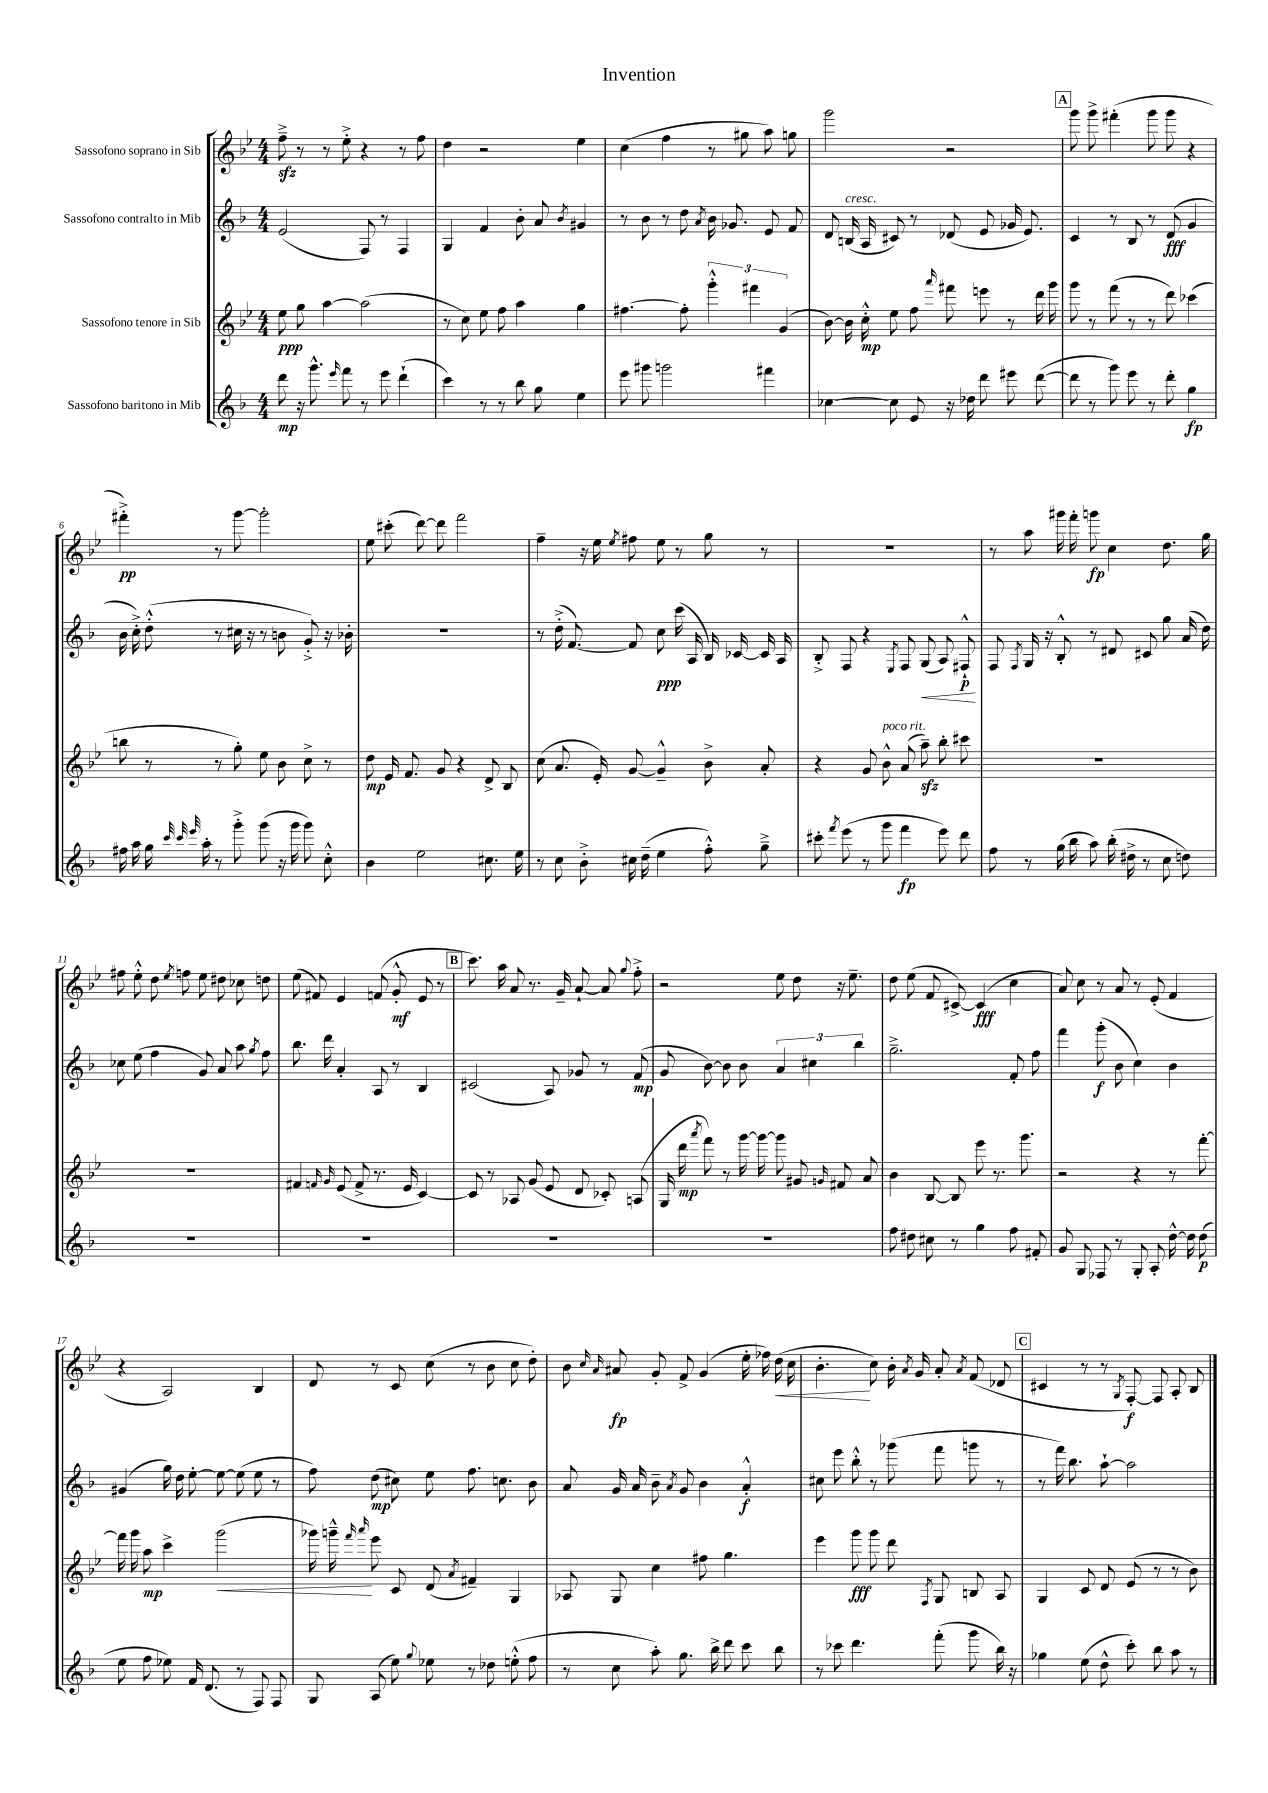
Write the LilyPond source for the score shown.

\header { title = "Invention" }
<<
\new StaffGroup <<
\new Staff = "s0" \with { instrumentName = "Sassofono soprano in Sib" } {
    \clef treble \key bes \major \numericTimeSignature \time 4/4
    \autoBeamOff f''8--->\sfz r8 r8 ees''8-.-> r4 r8 f''8 |
    d''4 r2 ees''4 |
    c''4( f''4 r8 gis''8 a''8) g''8 |
    g'''2 r2 |
    \mark \markup { \box "A" } g'''8 g'''8-> fis'''4-.( g'''8 g'''8 r4 |
    fis'''4-.->\pp) r8 g'''8~ g'''2-. |
    ees''8 cis'''8-.( d'''8~) d'''8 f'''2 |
    f''4-- r16 ees''16 \acciaccatura { ees''8 } fis''8 ees''8 r8 g''8 r8 |
    R1 |
    r8 a''8 gis'''16 f'''16-. g'''8\fp c''4 d''8. g''16 |
    fis''8 ees''8-.-^ d''8 \acciaccatura { ees''8 } f''8 ees''8 dis''8 ces''8 d''8 |
    ees''8( fis'8) ees'4 f'8( g'8-.-^\mf ees'8 r8 |
    \mark \markup { \box "B" } c'''8.) a''16 a'8 r8. g'16-- a'8~-! a'8 \appoggiatura { g''8 } f''8-.-> |
    r2 ees''8 d''8 r16 ees''8.-- |
    d''8 ees''8( f'8 cis'8~->) cis'4\fff( c''4 |
    a'8) c''8 r8 a'8 r8 ees'8-.( f'4 |
    r4 a2) bes4 |
    d'8 r8 c'8 c''8( r8 bes'8 c''8 d''8-.) |
    bes'8 \grace { c''16 a'16 } ais'8\fp g'8-. f'8-> g'4( ees''16-. fes''16) d''16\<( c''16 |
    bes'4.-.\! c''8) bes'16-. \acciaccatura { a'8 } g'16 a'8-. \acciaccatura { a'8 } f'8( des'8 |
    \mark \markup { \box "C" } cis'4 r8 r8 \acciaccatura { g8 } f8~-.\f) f8 a8-. bes8 \bar "|." |
}
\new Staff = "s1" \with { instrumentName = "Sassofono contralto in Mib" } {
    \clef treble \key f \major \numericTimeSignature \time 4/4
    \autoBeamOff e'2( f8) r8 f4 |
    g4 f'4 bes'8-. a'8 \acciaccatura { bes'8 } gis'4 |
    r8 bes'8 r8 d''8 \acciaccatura { a'8 } bes'16 ges'8. e'8 f'8 |
    d'8 b16^\markup { \italic "cresc." }( a16 cis'8) r8 des'8( e'8 ges'16 e'8.) |
    \mark \markup { \box "A" } c'4 r8 bes8 r8 d'8\fff( g'4 |
    bes'16 c''16-.->) d''8-.-^( r8 cis''16 r16 r8 b'8 g'8-.->) r16 bes'16-. |
    R1 |
    r8 d''16-.->( f'8.~) f'8 c''8\ppp c'''16( a16 bes16) ces'16~ ces'16 a16 |
    bes8-.-> f8 r4 \acciaccatura { e8 } f8 g8\<( a8) fis8-!-^\p\! |
    f8 \acciaccatura { f8 } g16 r16 bes8-.-^ r8 dis'8 cis'8 g''8 a'16( d''16) |
    ces''8 e''8( f''4 g'8) a'8 a''8 \acciaccatura { g''8 } f''8 |
    bes''8. d'''16 a'4-. a8 r8 bes4 |
    \mark \markup { \box "B" } cis'2( a8) ges'8 r8 f'8\mp( |
    g'8 bes'8~) bes'8 bes'8 \tuplet 3/2 { a'4 cis''4 bes''4 } |
    g''2.---> f'8-. f''8 |
    f'''4 g'''8-.\f( bes'8 c''4) bes'4 |
    gis'4( g''16) d''16 e''8~-. e''8~ e''8( e''8 r8 |
    f''8) d''8\mp( cis''8) e''8 f''8. c''8. bes'8 |
    a'8 g'16 a'16 bes'8-- \acciaccatura { a'8 } g'8 bes'4 a'4-.-^\f |
    cis''8 e'''8 bes''8-.-^ r8 ges'''8( f'''8 g'''8 r8 |
    \mark \markup { \box "C" } r8 f'''16) bes''8. a''8~-! a''2 \bar "|." |
}
\new Staff = "s2" \with { instrumentName = "Sassofono tenore in Sib" } {
    \clef treble \key bes \major \numericTimeSignature \time 4/4
    \autoBeamOff ees''8\ppp g''8 a''4~ a''2( |
    r8 c''8) ees''8 f''8 a''4 g''4 |
    fis''4.~ fis''8-. \tuplet 3/2 { g'''4-.-^ fis'''4 g'4( } |
    bes'8~) bes'16 c''16-.-^\mp ees''8 f''8 \grace { a'''16 } fis'''8 e'''8 r8 d'''16 g'''16 |
    \mark \markup { \box "A" } g'''8 r8 f'''8( r8 r8 d'''8) ces'''4( |
    b''8 r8 r8 g''8-.) ees''8 bes'8 c''8-> r8 |
    d''8\mp ees'16 f'8. g'8 r4 d'8-> bes8 |
    c''8( a'8. ees'16-.) g'8~ g'4---^ bes'8-> a'8-. |
    r4 g'8 bes'8-^^\markup { \italic "poco rit." } a'8( a''8--\sfz) bes''8-. cis'''8 |
    R1 |
    R1 |
    fis'4 \grace { f'16 g'16 } ees'8( f'8-> r8. ees'16 c'4~) |
    \mark \markup { \box "B" } c'8 r8 aes8 g'8( ees'8 d'8 ces'8-.) a8( |
    g16 d'''16\mp \acciaccatura { a'''8 } f'''8) r8 g'''16~ g'''16~ g'''8 gis'8 \grace { g'16 } fis'8 a'8 |
    bes'4 bes8~ bes8 ees'''8 r8. g'''8. |
    r2 r4 r8 f'''8~-. |
    f'''16 g'''16 a''8\mp c'''4-> g'''2\<( |
    ges'''16) g'''16---^\! \grace { f'''16 a'''16 } ees'''8 c'8 d'8( \acciaccatura { a'8 } fis'4--) g4 |
    aes8 g8 c''4 fis''8 g''4. |
    ees'''4 g'''8\fff g'''8 d'''8 \acciaccatura { f8 } g8 b8 a8 |
    \mark \markup { \box "C" } g4 c'8 d'8 ees'8( r8 r8 bes'8) \bar "|." |
}
\new Staff = "s3" \with { instrumentName = "Sassofono baritono in Mib" } {
    \clef treble \key f \major \numericTimeSignature \time 4/4
    \autoBeamOff d'''8\mp r16 g'''8.-^ \grace { e'''16 } f'''8 r8 e'''8 d'''4-!( |
    c'''4) r8 r8 bes''8 g''8 e''4 |
    e'''8 gis'''8 g'''2 fis'''4 |
    ces''4~ ces''8 e'8 r16 des''16 d'''8 eis'''8 d'''8~( |
    \mark \markup { \box "A" } d'''8 r8 g'''8) e'''8 r8 d'''8-. g''4\fp |
    fis''16 a''16 g''16 \grace { c'''32 c'''32 e'''32 } a''16-. r8 g'''8-.-> g'''8( r16 g'''16 g'''8) c''8-.-^ |
    bes'4 e''2 cis''8. e''16 |
    r8 c''8 bes'8-.-> cis''16 d''16--( e''4 f''8-.-^) g''8---> |
    cis'''8-. \acciaccatura { f'''8 } e'''8( r8 g'''8 f'''4\fp e'''8) d'''8 |
    f''8 r8 g''16( bes''16 a''8) bes''16-.( dis''16-> r8 c''8 d''8) |
    R1 |
    R1 |
    \mark \markup { \box "B" } R1 |
    R1 |
    f''8 dis''8 cis''8 r8 g''4 f''8 fis'8-. |
    g'8 g8 fes8 r8 g8-. a8-. d''16~-^ d''16 d''8\p( |
    e''8 f''8 ees''8) f'16 d'8.( r8 f8) f8 |
    g8 a8( e''8) \appoggiatura { g''8 } ees''8 r8 des''8 e''8-.-^( f''8 |
    r8 c''8 a''8-.) g''8. bes''16-> d'''8 c'''8 bes''8 |
    r8 ces'''8 d'''4. f'''8-.( g'''8 bes''16) r16 |
    \mark \markup { \box "C" } ges''4 e''8( d''8-^ c'''8-.) bes''8 a''8 r8 \bar "|." |
}
>>
>>
